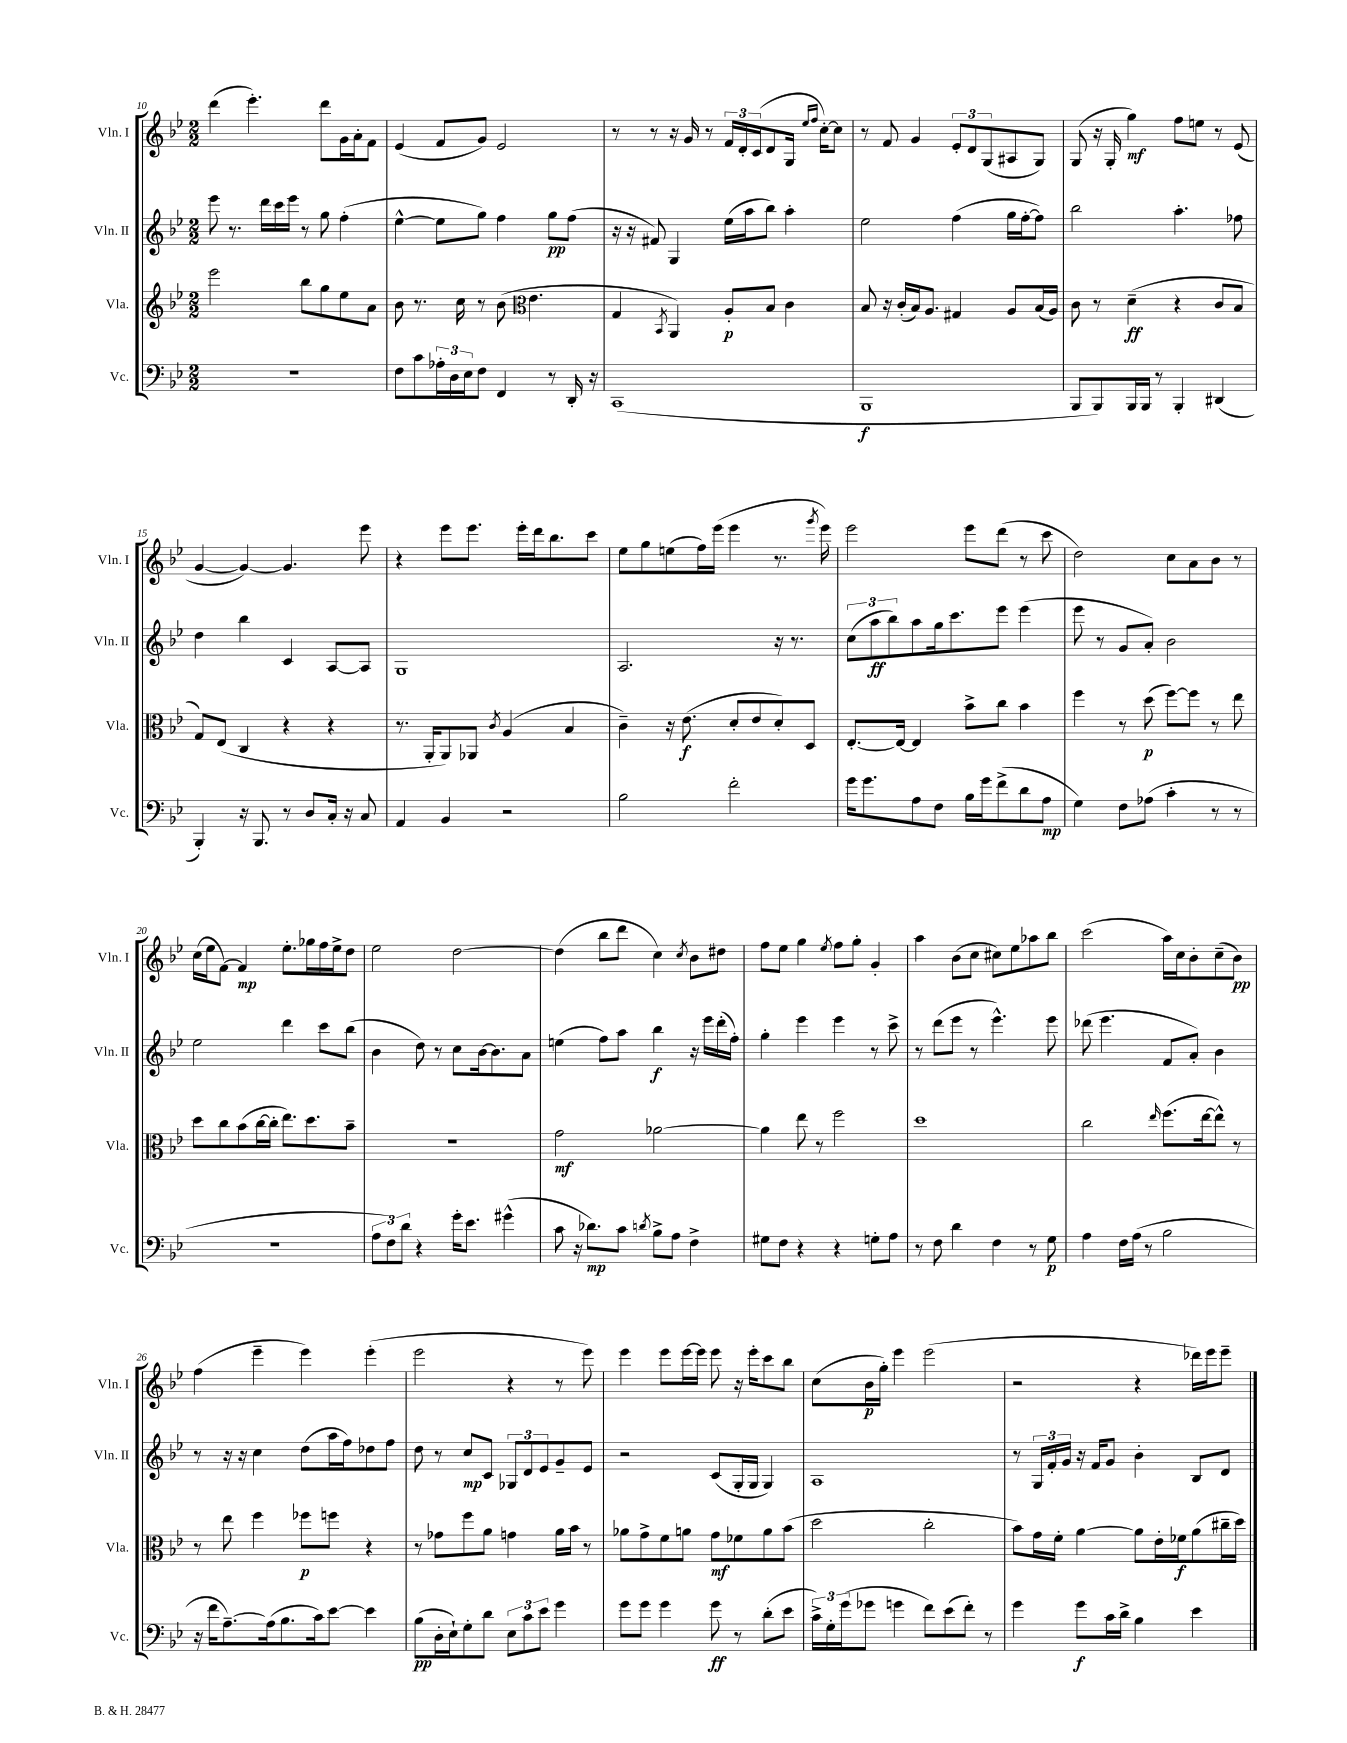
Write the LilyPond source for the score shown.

<<
\new StaffGroup <<
\new Staff = "s0" \with { instrumentName = "Vln. I" shortInstrumentName = "Vln. I" } {
    \clef treble \key bes \major \numericTimeSignature \time 2/2
    d'''4( ees'''4.-.) d'''8 g'16 a'16-. f'8 |
    ees'4( f'8 g'8) ees'2 |
    r8 r8 r16 g'16 r8 \tuplet 3/2 { f'16 d'16-. c'16( } d'8 g16 \grace { ees''16 f''16 } c''16~-.) c''8 |
    r8 f'8 g'4 \tuplet 3/2 { ees'8-. d'8 g8( } ais8 g8) |
    g8( r16 g16-. g''4\mf) f''8 e''8 r8 ees'8( |
    g'4~ g'4~) g'4. ees'''8 |
    r4 ees'''8 ees'''8. ees'''16-. d'''16 bes''8. c'''8 |
    ees''8 g''8 e''8( f''16) ees'''16( ees'''4 r8. \acciaccatura { g'''8 } ees'''16) |
    ees'''2 ees'''8 d'''8( r8 c'''8 |
    d''2) c''8 a'8 bes'8 r8 |
    c''16( ees''16 f'8~) f'4\mp ees''8.-. ges''16 f''16 ees''16-> d''8 |
    ees''2 d''2~ |
    d''4( bes''8 d'''8 c''4) \acciaccatura { c''8 } bes'8 dis''8 |
    f''8 ees''8 g''4 \acciaccatura { ees''8 } f''8 g''8-. g'4-. |
    a''4 bes'8( c''8 cis''8) ees''8 aes''8 bes''8 |
    c'''2( a''16) c''16 bes'8-. c''8--( bes'8\pp) |
    f''4( ees'''4-- ees'''4) ees'''4-.( |
    ees'''2 r4 r8 ees'''8) |
    ees'''4 ees'''8 ees'''16~ ees'''16 ees'''8 r16 ees'''16-. c'''8 bes''8 |
    c''8( bes'16\p g''16-.) ees'''4 ees'''2( |
    r2 r4 des'''16) ees'''16 ees'''8-- \bar "|." |
}
\new Staff = "s1" \with { instrumentName = "Vln. II" shortInstrumentName = "Vln. II" } {
    \clef treble \key bes \major \numericTimeSignature \time 2/2
    ees'''8 r8. d'''16 c'''16 ees'''16 r8 g''8 f''4-.( |
    ees''4~-^ ees''8 g''8) f''4 g''8\pp f''8( |
    r16 r16 fis'8) g4 ees''16( a''16 bes''8) a''4-. |
    ees''2 f''4( g''16 f''16~-. f''8) |
    bes''2 a''4.-. fes''8 |
    d''4 bes''4 c'4 a8~ a8 |
    g1 |
    a2. r16 r8. |
    \tuplet 3/2 { c''8( a''8\ff bes''8) } a''8 g''16 c'''8. ees'''8 ees'''4( |
    ees'''8 r8 g'8 a'8-.) bes'2 |
    ees''2 d'''4 c'''8 bes''8( |
    bes'4 d''8) r8 c''8 bes'16~ bes'8. a'8 |
    e''4( f''8) a''8 bes''4\f r16 ees'''16 d'''16-.( f''16-.) |
    g''4-. ees'''4 ees'''4 r8 c'''8-> |
    r8 d'''8( ees'''8 r8 ees'''4.-^) ees'''8 |
    des'''8( ees'''4. f'8 a'8-.) bes'4 |
    r8 r16 r16 c''4 d''8( a''16 f''16) des''8 f''8 |
    d''8 r8 c''8\mp c'8 \tuplet 3/2 { ges8 d'8 ees'8 } g'8-- ees'8 |
    r2 c'8( g16-. g16 g4) |
    a1 |
    r8 \tuplet 3/2 { g16 f'16-. g'16 } r16 f'16 g'8 bes'4-. bes8 d'8 \bar "|." |
}
\new Staff = "s2" \with { instrumentName = "Vla." shortInstrumentName = "Vla." } {
    \clef treble \key bes \major \numericTimeSignature \time 2/2
    ees'''2 bes''8 g''8 ees''8 a'8 |
    bes'8 r8. c''16 r8 bes'8( \clef alto ees'4. |
    g4 \acciaccatura { bes,8 } a,4) a8-.\p bes8 c'4 |
    bes8 r16 c'16-.( bes16) a8. gis4 a8 bes16( a16) |
    c'8 r8 d'4--\ff( r4 c'8 bes8 |
    g8) ees8( c4 r4 r4 |
    r8. a,16-. a,8) aes,8 \acciaccatura { c'8 } a4( bes4 |
    c'4--) r16 ees'8.\f( d'8-. ees'8 d'8-.) d8 |
    ees8.~-. ees16~ ees4 bes'8-> c''8 bes'4 |
    f''4 r8 d''8\p( f''8~) f''8 r8 ees''8 |
    d''8 c''8 bes'8( c''16~ c''16-. ees''8.) d''8. bes'8-- |
    R1 |
    g'2\mf aes'2~ |
    aes'4 ees''8 r8 f''2 |
    d''1 |
    c''2 \grace { ees''16 } f''8.( ees''16~ ees''8-^) r8 |
    r8 ees''8 f''4 fes''8\p f''8 r4 |
    r8 ges'8 f''8 a'8 g'4 a'16 bes'16 r8 |
    aes'8 g'8-> f'8 a'8 g'8\mf fes'8 a'8 bes'8( |
    d''2 c''2-. |
    bes'8) g'16 f'16-. a'4~ a'8 ees'16-. fes'16\f a'8( cis''16-- d''16) \bar "|." |
}
\new Staff = "s3" \with { instrumentName = "Vc." shortInstrumentName = "Vc." } {
    \clef bass \key bes \major \numericTimeSignature \time 2/2
    R1 |
    f8 c'8 \tuplet 3/2 { aes16-. d16 ees16 } f8 f,4 r8 d,16-. r16 |
    c,1( |
    bes,,1\f |
    bes,,8 bes,,8) bes,,16 bes,,16 r8 bes,,4-. dis,4( |
    bes,,4-.) r16 bes,,8. r8 d8 c16-. r16 c8 |
    a,4 bes,4 r2 |
    bes2 f'2-. |
    g'16 g'8. a8 f8 bes16 g'16 f'8->( d'8 a8\mp |
    g4) f8 aes8( c'4-. r8 r8 |
    R1 |
    \tuplet 3/2 { a8 f8) d'8 } r4 g'16-. ees'8. gis'4-^( |
    c'8 r16 des'8.\mp) c'8 \acciaccatura { d'8 } bes8-> a8 f4-> |
    gis8 f8 r4 r4 g8-. a8 |
    r8 f8 d'4 f4 r8 g8\p |
    a4 f16 a16( r8 bes2 |
    r16 f'16 a8.~--) a16( bes8. c'16) ees'8~ ees'4 |
    bes8\pp( d16-. ees16-!) g8-. d'8 \tuplet 3/2 { ees8 c'8 ees'8 } g'4 |
    g'8 g'8 g'4 g'8\ff r8 d'8-.( ees'8 |
    \tuplet 3/2 { c'16->) g16-. g'16( } ges'8 g'4 f'8) ees'8( f'8-.) r8 |
    g'4 g'8\f c'16 d'16-> bes4 ees'4 \bar "|." |
}
>>
>>
\layout { \context { \Score currentBarNumber = #10 } }
